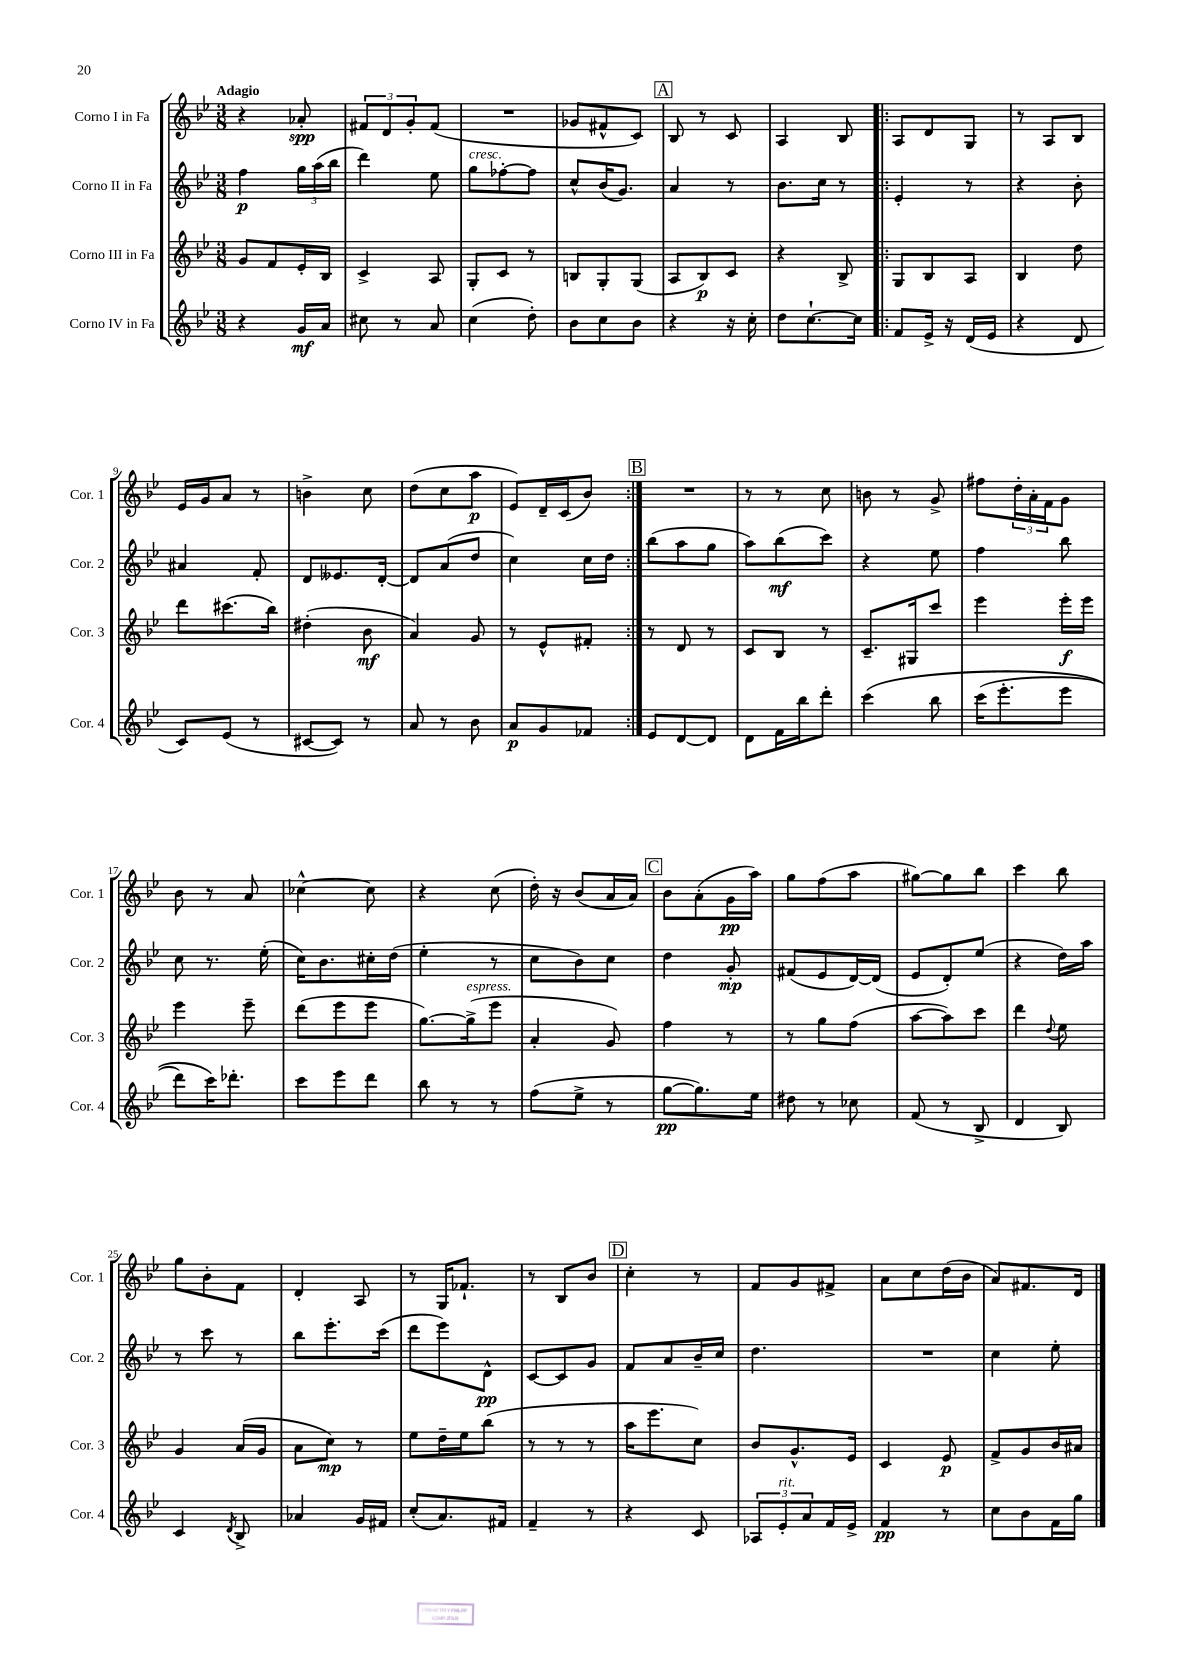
<<
\new StaffGroup <<
\new Staff = "s0" \with { instrumentName = "Corno I in Fa" shortInstrumentName = "Cor. 1" } {
    \clef treble \key bes \major \numericTimeSignature \time 3/8 \tempo "Adagio"
    r4 aes'8-.\spp |
    \tuplet 3/2 { fis'8 d'8 g'8-. } fis'8( |
    R4. |
    ges'8 fis'8-^ c'8) |
    \mark \markup { \box "A" } bes8 r8 c'8 |
    a4 bes8 |
    \repeat volta 2 { a8 d'8 g8 |
    r8 a8 bes8 |
    ees'16 g'16 a'8 r8 |
    b'4-> c''8 |
    d''8( c''8 a''8\p |
    ees'8) d'16-- c'16( bes'8) | }
    \mark \markup { \box "B" } R4. |
    r8 r8 c''8 |
    b'8 r8 g'8-> |
    fis''8 \tuplet 3/2 { d''16-. a'16-. f'16 } g'8 |
    bes'8 r8 a'8 |
    ces''4~-^ ces''8 |
    r4 c''8( |
    d''16-.) r16 bes'8( a'16 a'16) |
    \mark \markup { \box "C" } bes'8 a'8-.( g'16\pp a''16) |
    g''8 f''8( a''8 |
    gis''8~) gis''8 bes''8 |
    c'''4 bes''8 |
    g''8 bes'8-. f'8 |
    d'4-. a8 |
    r8 g16 fes'8.-! |
    r8 bes8 bes'8 |
    \mark \markup { \box "D" } c''4-. r8 |
    f'8 g'8 fis'8-> |
    a'8 c''8 d''16( bes'16 |
    a'8) fis'8. d'16 \bar "|." |
}
\new Staff = "s1" \with { instrumentName = "Corno II in Fa" shortInstrumentName = "Cor. 2" } {
    \clef treble \key bes \major \numericTimeSignature \time 3/8
    f''4\p \tuplet 3/2 { g''16 a''16( bes''16 } |
    d'''4) ees''8 |
    g''8^\markup { \italic "cresc." } fes''8~-. fes''8 |
    c''8-^ bes'16( g'8.) |
    \mark \markup { \box "A" } a'4 r8 |
    bes'8. c''16 r8 |
    \repeat volta 2 { ees'4-. r8 |
    r4 bes'8-. |
    ais'4 f'8-. |
    d'8 eeses'8. d'16~-. |
    d'8 a'8( d''8 |
    c''4) c''16 d''16 | }
    \mark \markup { \box "B" } bes''8( a''8 g''8 |
    a''8) bes''8\mf( c'''8) |
    r4 ees''8 |
    f''4 bes''8 |
    c''8 r8. ees''16-.( |
    c''16) bes'8. cis''16-. d''16( |
    ees''4-. r8 |
    c''8 bes'8) c''8 |
    \mark \markup { \box "C" } d''4 g'8-.\mp |
    fis'8( ees'8 d'16~) d'16( |
    ees'8 d'8-.) ees''8( |
    r4 d''16) a''16 |
    r8 c'''8 r8 |
    bes''8 ees'''8.-. c'''16( |
    d'''8 ees'''8) d'8-^\pp |
    c'8~ c'8 g'8 |
    \mark \markup { \box "D" } f'8 a'8 bes'16-- c''16 |
    d''4. |
    R4. |
    c''4 ees''8-. \bar "|." |
}
\new Staff = "s2" \with { instrumentName = "Corno III in Fa" shortInstrumentName = "Cor. 3" } {
    \clef treble \key bes \major \numericTimeSignature \time 3/8
    g'8 f'8 ees'16-. bes16 |
    c'4-> a8 |
    g8-. c'8 r8 |
    b8 g8-. g8( |
    \mark \markup { \box "A" } a8 bes8\p) c'8 |
    r4 bes8-> |
    \repeat volta 2 { g8 bes8 a8 |
    bes4 d''8 |
    d'''8 cis'''8.( bes''16) |
    dis''4-.( bes'8\mf |
    a'4) g'8 |
    r8 ees'8-^ fis'8-. | }
    \mark \markup { \box "B" } r8 d'8 r8 |
    c'8 bes8 r8 |
    c'8.-- gis16 c'''8 |
    ees'''4 ees'''16-.\f ees'''16 |
    ees'''4 ees'''8-- |
    d'''8( ees'''8 ees'''8 |
    g''8.~) g''16->^\markup { \italic "espress." }( ees'''8 |
    a'4-. g'8) |
    \mark \markup { \box "C" } f''4 r8 |
    r8 g''8 f''8( |
    a''8~ a''8) c'''8 |
    d'''4 \appoggiatura { d''8 } ees''8 |
    g'4 a'16( g'16 |
    a'8 c''8\mp) r8 |
    ees''8 d''16-- ees''16 bes''8( |
    r8 r8 r8 |
    \mark \markup { \box "D" } a''16 ees'''8. c''8) |
    bes'8 g'8.-^ ees'16 |
    c'4 ees'8\p |
    f'8-> g'8 bes'16 ais'16 \bar "|." |
}
\new Staff = "s3" \with { instrumentName = "Corno IV in Fa" shortInstrumentName = "Cor. 4" } {
    \clef treble \key bes \major \numericTimeSignature \time 3/8
    r4 g'16\mf a'16 |
    cis''8 r8 a'8 |
    c''4( d''8-.) |
    bes'8 c''8 bes'8 |
    \mark \markup { \box "A" } r4 r16 c''16-. |
    d''8 c''8.~-! c''16 |
    \repeat volta 2 { f'8 ees'16-> r16 d'16( ees'16 |
    r4 d'8 |
    c'8) ees'8( r8 |
    cis'8~ cis'8) r8 |
    a'8 r8 bes'8 |
    a'8\p g'8 fes'8 | }
    \mark \markup { \box "B" } ees'8 d'8~ d'8 |
    d'8 f'16 bes''16 d'''8-. |
    c'''4\( bes''8 |
    c'''16( ees'''8.-. ees'''8 |
    d'''8) c'''16\) des'''8.-. |
    c'''8 ees'''8 d'''8 |
    bes''8 r8 r8 |
    f''8( ees''8-> r8 |
    \mark \markup { \box "C" } g''8~\pp g''8.) ees''16 |
    dis''8 r8 ces''8 |
    f'8( r8 bes8-> |
    d'4 bes8) |
    c'4 \acciaccatura { d'8 } bes8-> |
    aes'4 g'16 fis'16 |
    c''8-.( a'8.) fis'16 |
    f'4-- r8 |
    \mark \markup { \box "D" } r4 c'8 |
    \tuplet 3/2 { aes8 ees'8-.^\markup { \italic "rit." } a'8 } f'16 ees'16-> |
    f'4\pp r8 |
    c''8 bes'8 f'16 g''16 \bar "|." |
}
>>
>>
